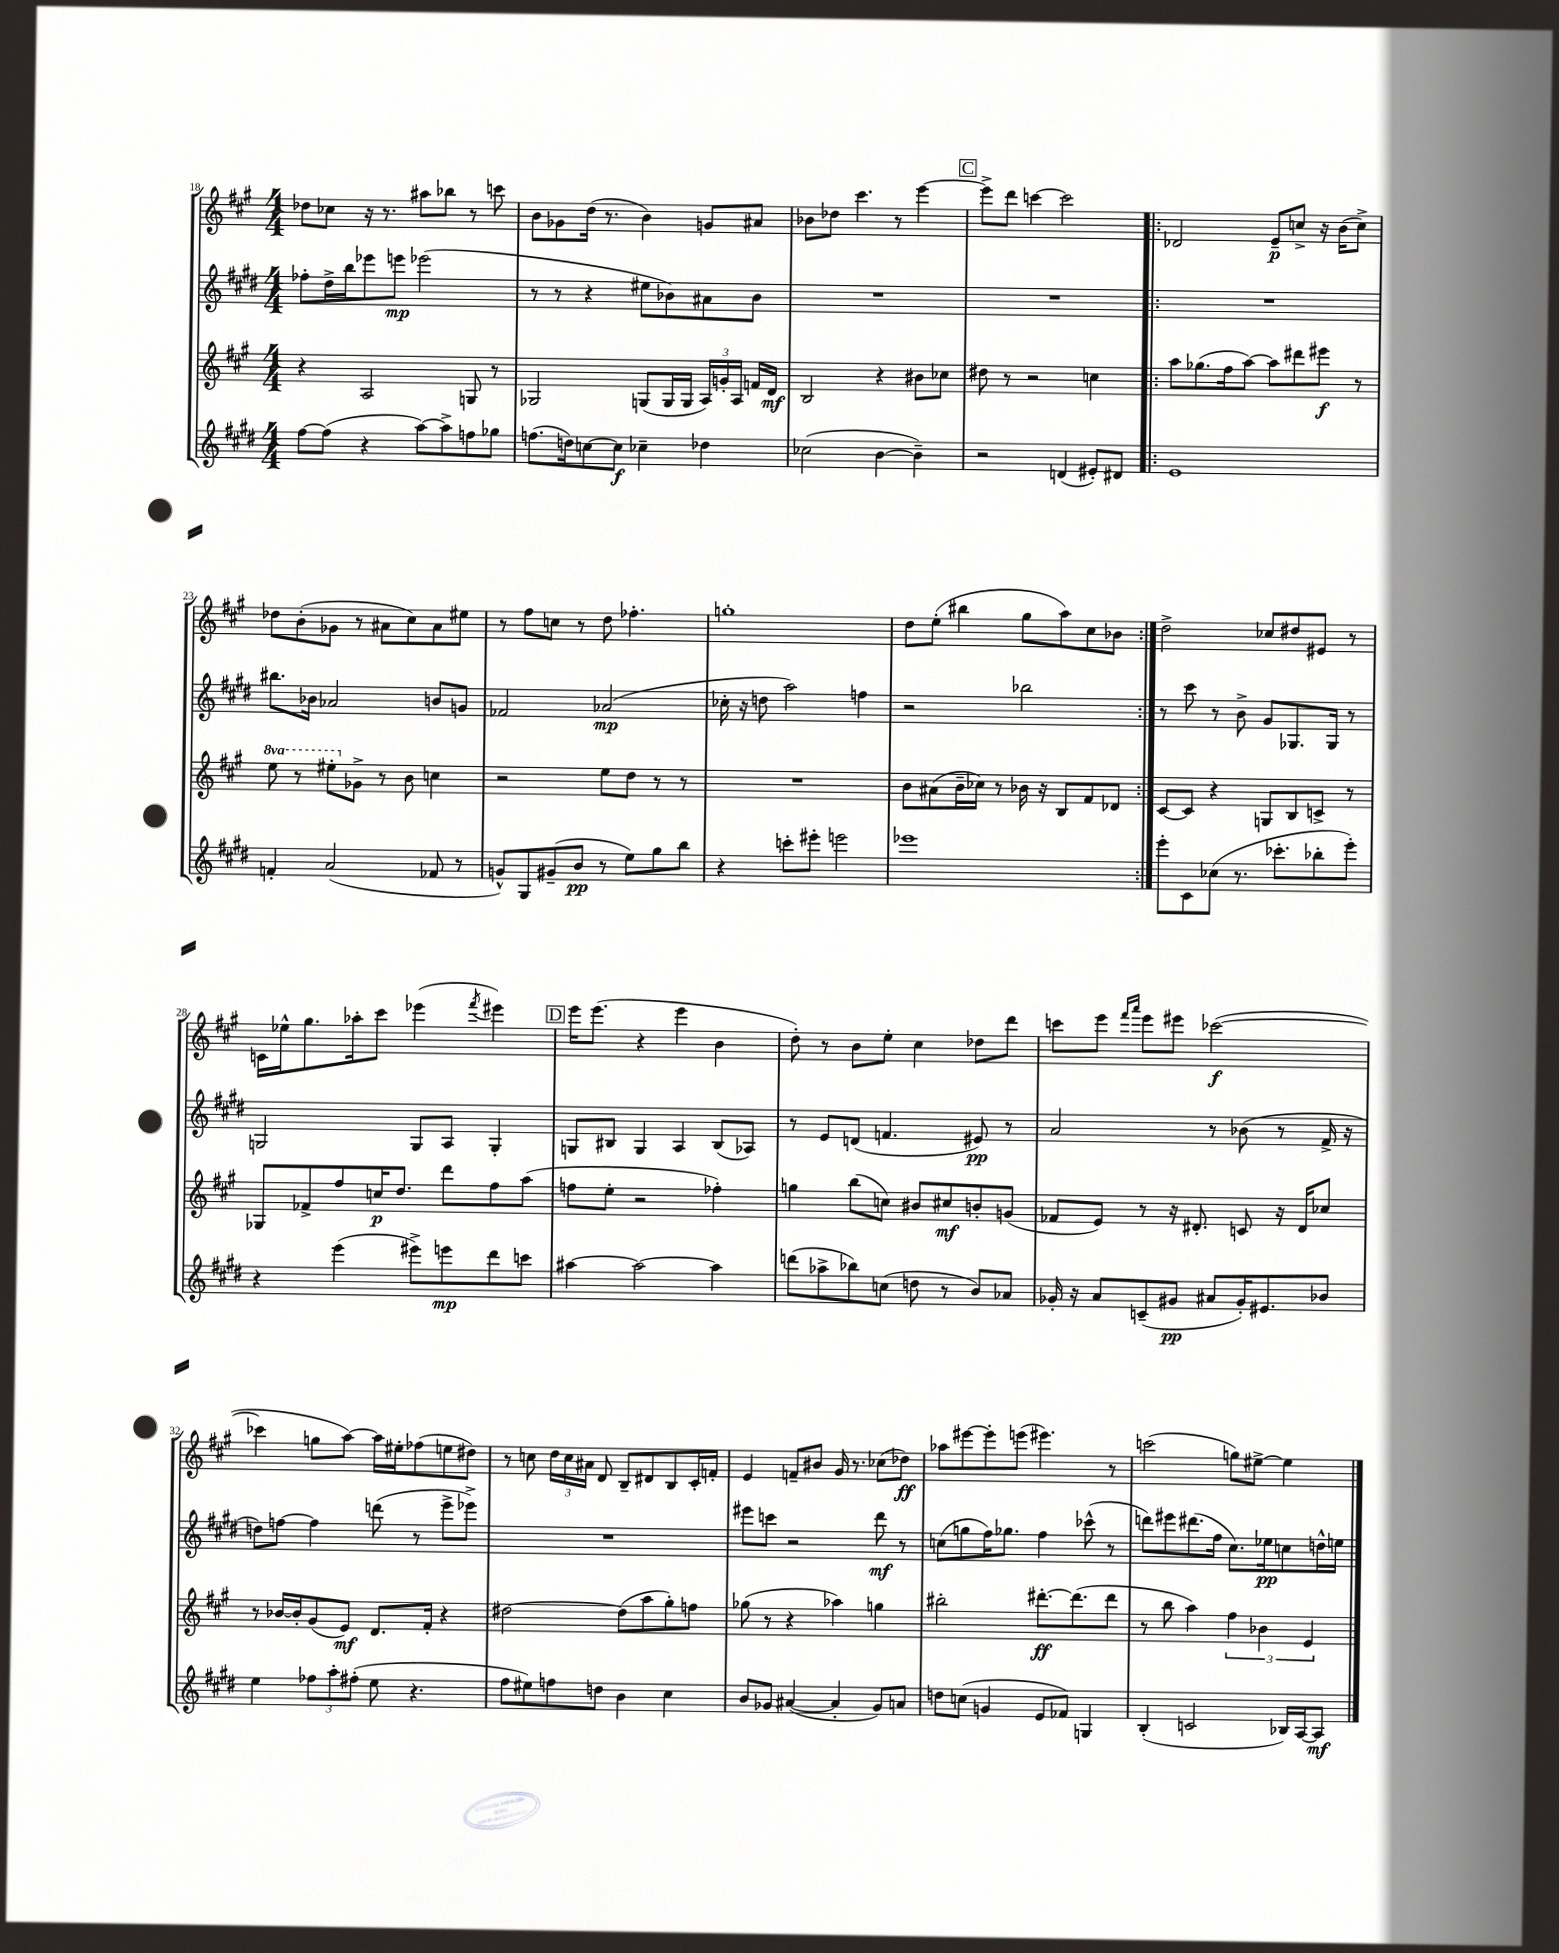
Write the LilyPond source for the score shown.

<<
\new StaffGroup <<
\new Staff = "s0" {
    \clef treble \key a \major \numericTimeSignature \time 4/4
    \autoBeamOff des''8[ ces''8] r16 r8. ais''8[ bes''8] r8 c'''8 |
    b'8[ ges'8 d''16]( r8. b'4) g'8[ ais'8] |
    bes'8[ des''8] cis'''4. r8 e'''4~ |
    \mark \markup { \box "C" } e'''8[-> d'''8] c'''4~ c'''2 |
    \repeat volta 2 { des'2 e'8[--\p c''8]-> r16 b'16[( c''8]->) |
    des''8[ b'8-.( ges'8] r8 ais'8[ cis''8) ais'8 eis''8] |
    r8 fis''8[ c''8] r8 d''8 fes''4.-. |
    g''1-. |
    d''8[ e''8]-.( bis''4 gis''8[ a''8) cis''8 bes'8] | }
    d''2-> ces''8[ dis''8 eis'8] r8 |
    c'16[ ees''16-^ gis''8. aes''16-. cis'''8] ees'''4( \acciaccatura { fis'''8 } eis'''4) |
    \mark \markup { \box "D" } e'''16[ e'''8.]( r4 e'''4 b'4 |
    d''8-.) r8 b'8[ e''8]-. cis''4 des''8[ d'''8] |
    c'''8[ e'''8] \grace { fis'''16[ a'''16] } e'''8[ eis'''8] ces'''2~\f( |
    ces'''4 g''8[ a''8]~) a''16[ eis''16-. fes''8( e''8 dis''8]) |
    r8 c''8 \tuplet 3/2 { d''16[ c''16 ais'16] } d'8 b8[-- dis'8 b8 cis'16-. f'16]-. |
    e'4 f'8[-- bis'8] gis'16 r8. ces''8[( des''8]\ff) |
    aes''8[ eis'''8~ eis'''8-. e'''8]( eis'''4.) r8 |
    c'''2( g''8[) eis''8]~-> eis''4 \bar "|." |
}
\new Staff = "s1" {
    \clef treble \key e \major \numericTimeSignature \time 4/4
    \autoBeamOff fes''8[-. dis''16-> b''16 ees'''8 e'''8]\mp ees'''2( |
    r8 r8 r4 eis''8[ bes'8) ais'8 bes'8] |
    R1 |
    \mark \markup { \box "C" } R1 |
    \repeat volta 2 { R1 |
    bis''8.[ bes'16] aes'2 b'8[ g'8] |
    fes'2 aes'2\mp( |
    ces''16-. r16 d''8 a''2) f''4 |
    r2 bes''2 | }
    r8 cis'''8 r8 b'8-> gis'8[ ges8. ges16] r8 |
    g2 g8[ a8] g4-. |
    \mark \markup { \box "D" } g8[ bis8] g4 a4 bis8[( aes8]) |
    r8 e'8[ d'8]( f'4. eis'8\pp) r8 |
    a'2 r8 bes'8( r8 fis'16-> r16 |
    d''8[) f''8]~ f''4 d'''8( r8 e'''8[-> ees'''8]->) |
    R1 |
    eis'''8[ c'''8] r2 dis'''8\mf r8 |
    c''8[( g''8 fis''16) ges''8.] fis''4 ces'''8-^( r8 |
    d'''8[) eis'''8 dis'''8.( fis''16] cis''8.[) ees''16\pp c''8 d''16-^ e''16] \bar "|." |
}
\new Staff = "s2" {
    \clef treble \key a \major \numericTimeSignature \time 4/4 \set Staff.ottavationMarkups = #ottavation-simple-ordinals
    \autoBeamOff r4 a2 g8 r8 |
    ges2 g8[( g16 g16] \tuplet 3/2 { a16[) g'16-. a16] } f'16[ d'16]\mf |
    b2 r4 bis'8[ ces''8] |
    \mark \markup { \box "C" } dis''8 r8 r2 c''4 |
    \repeat volta 2 { a''8[ ges''8.( fis''16 a''8]~) a''8[ dis'''8 eis'''8]\f r8 |
    \ottava #1 e'''8 r8 eis'''8[-. \ottava #0 ges'8]-> r8 b'8 c''4 |
    r2 e''8[ d''8] r8 r8 |
    R1 |
    b'8[ ais'8( b'16-- ces''16]) r8 bes'16 r16 b8[ fis'8 des'8] | }
    cis'8[~ cis'8] r4 g8[ b8 c'8]-> r8 |
    ges8[ fes'8-> fis''8 c''16\p d''8.] d'''8[ fis''8 a''8]( |
    \mark \markup { \box "D" } f''8[ e''8]-. r2 fes''4-.) |
    g''4 b''8[( c''8]) bis'8[ cis''8\mf b'8-. g'8]( |
    fes'8[ e'8]) r8 r16 dis'8.-. c'8 r16 dis'16[ ces''8] |
    r8 bes'16[~ bes'16-. gis'8( e'8]\mf) d'8.[ fis'16]-. r4 |
    dis''2~ dis''8[( a''8 gis''8-.) f''8] |
    ges''8( r8 r4 aes''4) g''4 |
    bis''2-. dis'''8.[~-.\ff dis'''8.( dis'''8] |
    r8 b''8 a''4) \tuplet 3/2 { fis''4 bes'4 e'4 } \bar "|." |
}
\new Staff = "s3" {
    \clef treble \key e \major \numericTimeSignature \time 4/4
    \autoBeamOff fis''8[~ fis''8]( r4 a''8[~) a''8-> f''8 ges''8] |
    f''8.[( d''16) c''8~ c''8]\f ces''4-- des''4 |
    ces''2( b'4~ b'4--) |
    \mark \markup { \box "C" } r2 d'4( eis'8[-.) dis'8] |
    \repeat volta 2 { e'1 |
    f'4-. a'2( fes'8 r8 |
    g'8[-^) gis8 gis'8--( b'8]\pp r8 e''8[) gis''8 b''8] |
    r4 c'''8[-. eis'''8]-. e'''2 |
    ees'''1 | }
    e'''8[-. cis'8 ces''8]( r8. ces'''8.[-. bes''8-. e'''8]-.) |
    r4 e'''4( eis'''8[->) e'''8\mp dis'''8 c'''8] |
    \mark \markup { \box "D" } ais''4~ ais''2~ ais''4 |
    d'''8[( aes''8-> bes''8) c''8]( d''8 r8 b'8[) aes'8] |
    ges'16-. r16 a'8[ c'8--( gis'8]\pp ais'8[ gis'16-.) eis'8. bes'8] |
    e''4 \tuplet 3/2 { fes''8[ a''8-. fis''8]-.( } e''8 r4. |
    fis''8[ eis''8) f''8 d''8] b'4 cis''4 |
    b'8[ ges'8] ais'4~( ais'4-. ges'8[) a'8] |
    d''8[ c''8]( g'4 e'8[ fes'8]) g4 |
    b4-.( c'2 bes16[) a16~ a8]\mf \bar "|." |
}
>>
>>
\layout { \context { \Score currentBarNumber = #18 } }
